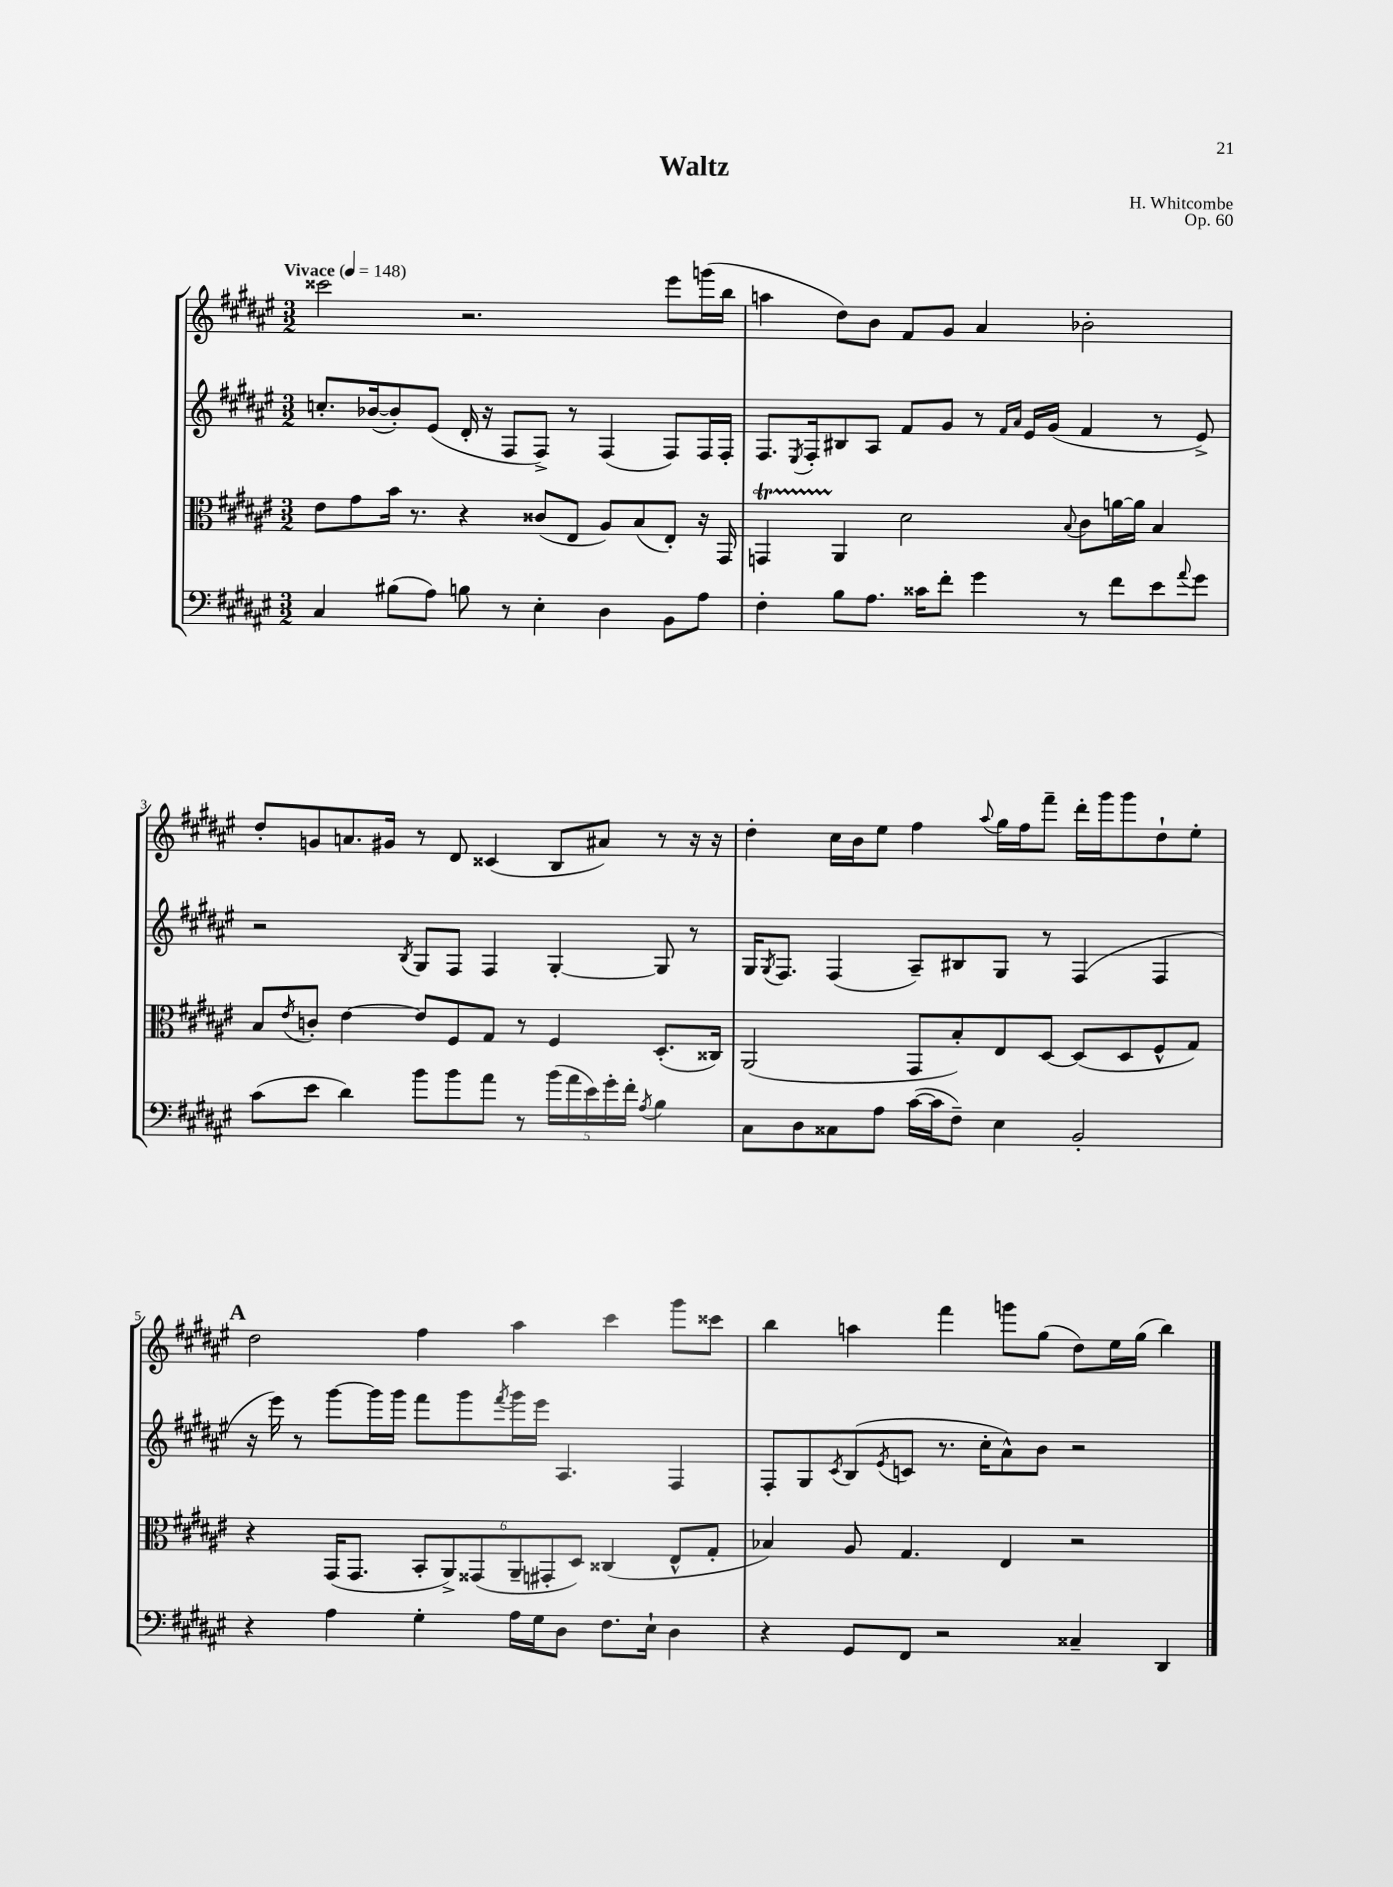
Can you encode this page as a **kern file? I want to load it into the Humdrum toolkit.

**kern	**kern	**kern	**kern
*staff4	*staff3	*staff2	*staff1
*clefF4	*clefC3	*clefG2	*clefG2
*k[f#c#g#d#a#e#]	*k[f#c#g#d#a#e#]	*k[f#c#g#d#a#e#]	*k[f#c#g#d#a#e#]
*M3/2	*M3/2	*M3/2	*M3/2
*MM148	*MM148	*MM148	*MM148
4C#/	8e#\L	8.cc'/L	2ccc##\
.	8g#\	.	.
.	.	([16b-/k	.
(8B#\L	16b\Jk	8b-'/])	.
.	8.r	.	.
8A#\J)	.	(8e#/J	.
8B\	4r	16d#'/	2.r
.	.	16r	.
8r	.	8F#/L	.
4E#'\	(8c##/L	8F#^/J)	.
.	8E#/J	8r	.
4D#\	8A#/L)	(4F#/	.
.	(8B/	.	.
8BB\L	8E#'/J)	8F#/L)	8eee#\L
8A#\J	16r	16F#/L	(16ggg\L
.	16GG#/	16F#'/JJ	16bb\JJ
=	=	=	=
4F#'\	4GG/	8.F#/L	4aa\
.	.	8qE#/	.
.	.	16F#'/k	.
8B\L	4AA#/	8B#/	8dd#\L)
8.A#\J	.	8A#/J	8b\J
.	2d#\	8f#/L	8f#/L
16c##\LK	.	.	.
8f#'\J	.	8g#/J	8g#/J
4g#\	.	8r	4a#/
.	.	16qqf#/LL	.
.	.	16qqa#/JJ	.
.	.	16e#/LL	.
.	.	(16g#/JJ	.
.	8qqB/	.	.
8r	8c#\L	4f#/	2b-'\
8f#\L	[16a\L	.	.
.	16a\]JJ	.	.
8e#\	4B/	8r	.
8qqa#/	.	.	.
8g#\J	.	8e#^/)	.
=	=	=	=
(8c#\L	8B/L	2r	8dd#'/L
.	8qe#/	.	.
8e#\J	8c'/J	.	8g/
4d#\)	[4e#\	.	8.a/
.	.	.	16g#/Jk
.	.	8qB/	.
8b\L	8e#/]L	8G#/L	8r
8b\	8F#/	8F#/J	8d#/
8a#\J	8G#/J	4F#/	(4c##/
8r	8r	.	.
(20b\LL	4F#/	[4G#'/	8B/L
20a#\	.	.	.
20e#\)	.	.	.
.	.	.	8a#/J)
20g#'\	.	.	.
20f#'\JJ	.	.	.
8qA#/	.	.	.
4B\	(8.D#'/L	8G#/]	8r
.	.	8r	16r
.	16C##/Jk)	.	16r
=	=	=	=
8C#\L	(2AA#/	16G#/LK	4dd#'\
.	.	8qG#/	.
.	.	8.F#/J	.
8D#\	.	.	.
8C##\	.	(4F#/	16cc#\LL
.	.	.	16b\J
8A#\J	.	.	8ee#\J
([16c#\LL	8GG#/L	8A#~/L)	4ff#\
16c#\]J	.	.	.
8F#~\J)	8B'/)	8B#/	.
.	.	.	8qqaa#/
4E#\	8E#/	8G#/J	16gg#\LL
.	.	.	16ff#\J
.	[8D#/J	8r	8fff#~\J
2BB'/	(8D#/]L	(4F#/	16ddd#'\LL
.	.	.	16ggg#\J
.	8D#/	.	8ggg#\
.	8F#^^/	4F#/	8dd#`\
.	8G#/J)	.	8ee#'\J
=	=	=	=
4r	4r	16r	2dd#\
.	.	16eee#\)	.
.	.	8r	.
4A#\	(16GG#/LK	[8ggg#\L	.
.	8.GG#/J	.	.
.	.	16ggg#\]L	.
.	.	16ggg#\JJ	.
4G#'\	12BB'/L	8fff#\L	4ff#\
.	12AA#^/)	.	.
.	.	8ggg#\	.
.	(12GG##/	.	.
.	.	8qfff#/	.
16A#\LL	12AA#~/	16ggg#\L	4aa#\
16G#\J	.	16eee#\JJ	.
.	12GG#'/	.	.
8D#\J	.	4.A#/	.
.	12D#/J)	.	.
8.F#\L	(4C##/	.	4ccc#\
16E#`\Jk	.	.	.
4D#\	8E#^^/L	4F#/	8ggg#\L
.	8G#'/J	.	8ccc##\J
=	=	=	=
4r	4B-/)	8F#'/L	4bb\
.	.	8G#/	.
.	.	8qc#/	.
8GG#/L	8A#/	(8B/	4aa\
.	.	8qe#/	.
8FF#/J	4.G#/	8c/J	.
2r	.	8.r	4fff#\
.	.	16cc#'\LK	.
.	4E#/	8a#^^\)	8ggg\L
.	.	8b\J	(8gg#\J
4C##~/	2r	2r	8dd#\L)
.	.	.	16ee#\L
.	.	.	(16gg#\JJ
4DD#/	.	.	4bb\)
==	==	==	==
*-	*-	*-	*-
